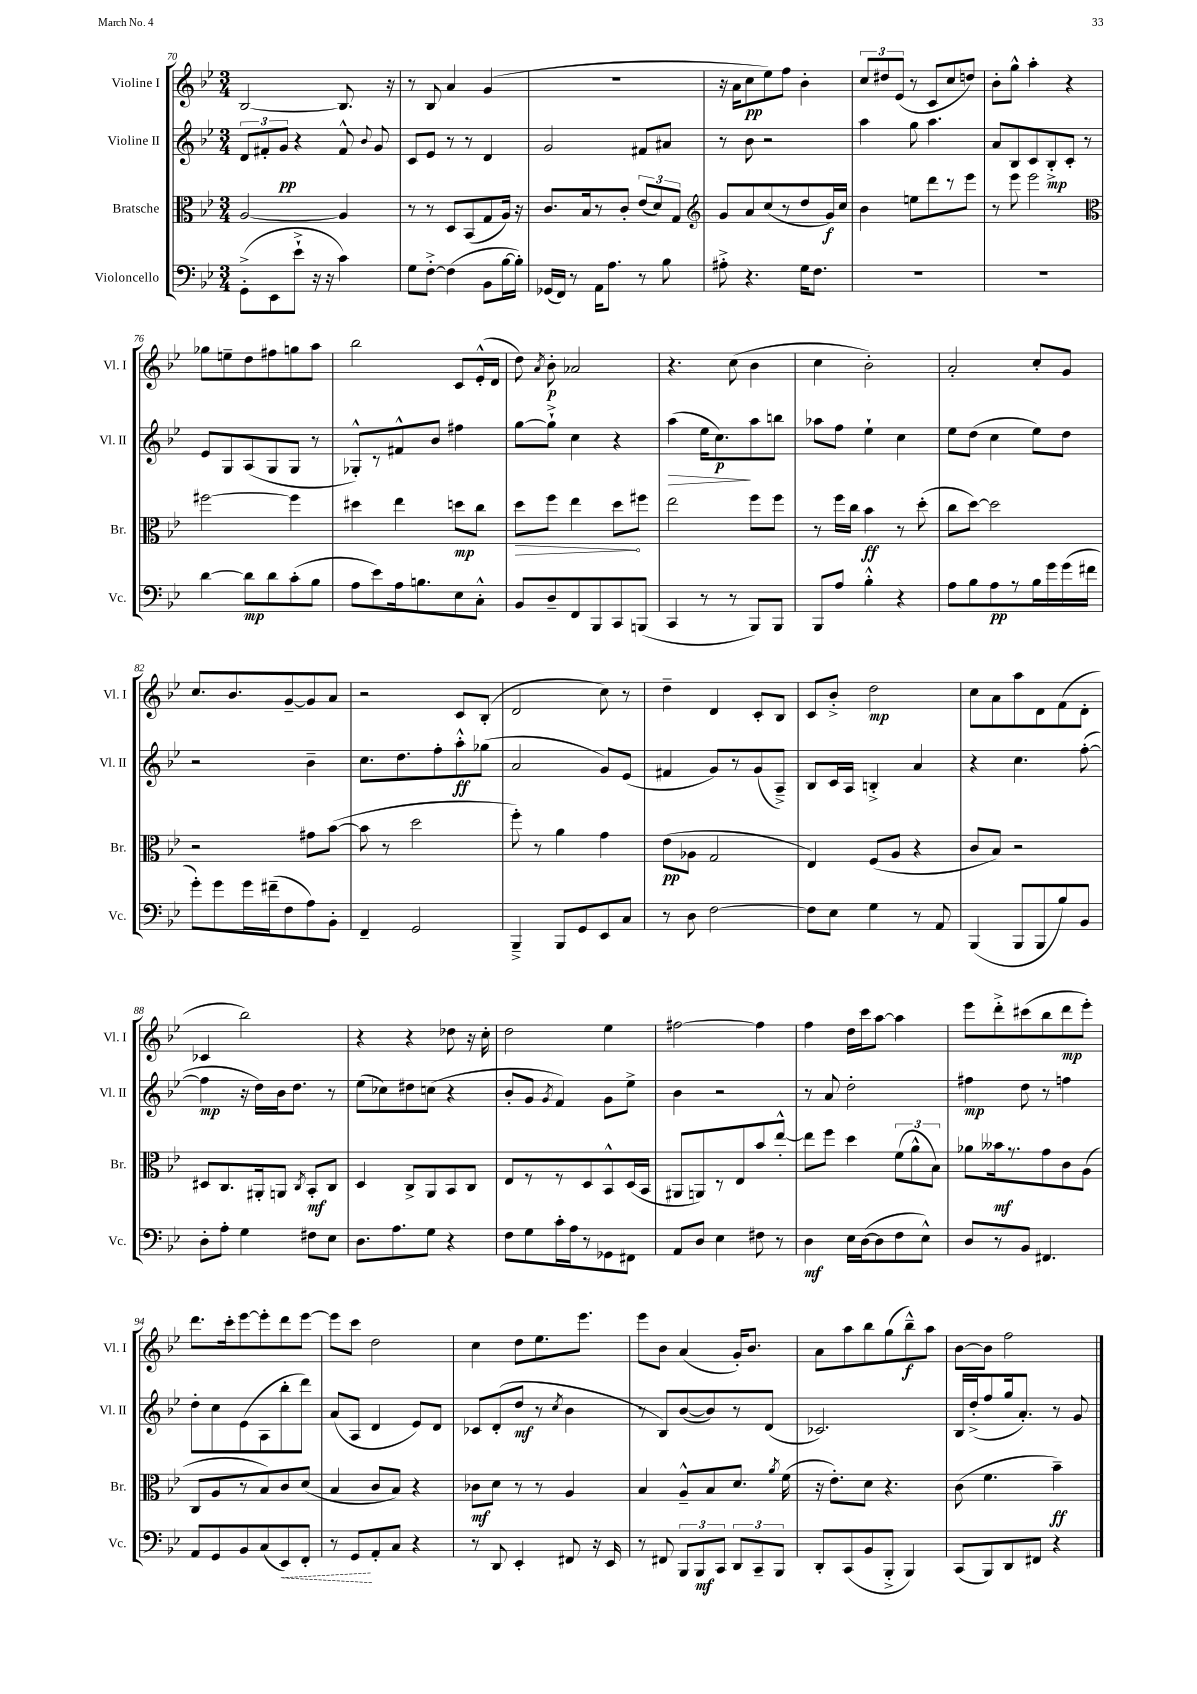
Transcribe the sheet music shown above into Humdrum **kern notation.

**kern	**kern	**kern	**kern
*staff4	*staff3	*staff2	*staff1
*clefF4	*clefC3	*clefG2	*clefG2
*k[b-e-]	*k[b-e-]	*k[b-e-]	*k[b-e-]
*M3/4	*M3/4	*M3/4	*M3/4
(8GG'^\L	[2A/	12d/L	[2B-/
.	.	12f#'/	.
8EE-\	.	.	.
.	.	12g/J	.
8e-`^\J	.	4r	.
16r	.	.	.
16r	.	.	.
4c\)	4A/]	8f#^^/	8.B-/]
.	.	8qqb-/	.
.	.	8g/	.
.	.	.	16r
=	=	=	=
8G\L	8r	8c/L	8r
[8F'^\J	8r	8e-/J	8B-/
(4F\]	8D/L	8r	4a/
.	(8BB-/	8r	.
8BB-\L	8G/	4d/	(4g/
[16B-\L	16A/Jk)	.	.
16B-'\]JJ)	16r	.	.
=	=	=	=
(16GG-/LL	8.c/L	2g/	2.r
16FF/JJ)	.	.	.
8r	.	.	.
.	16B-/k	.	.
16AA\LK	8r	.	.
8.A\J	.	.	.
.	8c'/J	.	.
8r	(12e-/L	8f#/L	.
.	12d/)	.	.
8B-\	.	8a#/J	.
.	12G/J	.	.
=	=	=	=
*	*clefG2	*	*
8A#'^\	8g/L	8r	16r
.	.	.	16a\LK
4.r	8a/	8b-\	8cc\
.	(8cc/	2r	8ee-\)
.	8r	.	8ff\J
16G\LK	8dd/	.	4b-'\
8.F\J	.	.	.
.	16g/L)	.	.
.	16cc/JJ	.	.
=	=	=	=
2.r	4b-\	4aa\	12cc/L
.	.	.	12dd#/
.	.	.	(12e-/J
.	8ee\L	8gg\	8r
.	8ddd\	4.aa\	8c/L
.	8r	.	8cc/
.	8eee-\J	.	8dd/J)
=	=	=	=
2.r	8r	8a/L	8b-'\L
.	8eee-\	8B-/	8gg^^\J
.	2eee-\	8c/	4aa'\
.	.	8B-'^/	.
.	.	8c'/J	4r
.	.	8r	.
=	=	=	=
*	*clefC3	*	*
[4d\	[2ff#\	8e-/L	8gg-\L
.	.	8G/	8ee~\
8d\]L	.	(8A/	8dd\
8d\	.	8G/	8ff#\
(8c'\	4ff#\]	8G/J	8gg\
8B-\J	.	8r	8aa\J
=	=	=	=
8A\L	4dd#\	8G-'^^/L)	2bb-\
8e-\)	.	8r	.
16A\k	4ee-\	8f#^^/	.
8.B\	.	.	.
.	.	8b-/J	.
8E-\	8dd\L	4ff#\	8c/L
8C'^^\J	8cc\J	.	(16e-'^^/L
.	.	.	16d/JJ
=	=	=	=
8BB-/L	8dd\L	[8gg\L	8dd\)
.	.	.	8qa/
8D~/	8ff\J	8gg`^\]J	8b-'\
8FF/	4ee-\	4cc\	2a-/
8BBB-/	.	.	.
8CC/	8dd\L	4r	.
(8BBB/J	8ff#\J	.	.
=	=	=	=
4CC/	2ee-\	(4aa\	4.r
8r	.	16ee-\LK	.
.	.	8.cc\)	.
8r	.	.	(8cc\
8BBB-/L)	8ff\L	8aa\	4b-\
8BBB-/J	8ff\J	8bb\J	.
=	=	=	=
8BBB-/L	8r	8aa-\L	4cc\
8A/J	16ff\LL	8ff\J	.
.	16cc\JJ	.	.
4B-'^^\	4b-\	4ee-`\	2b-'\)
4r	8r	4cc\	.
.	(8dd'\	.	.
=	=	=	=
8A\L	8cc\L	8ee-\L	2a'/
8B-\	[8dd\J)	(8dd\J	.
8A\	2dd\]	4cc\	.
8r	.	.	.
16B-\L	.	8ee-\L)	8cc'/L
16g\	.	.	.
(16g\	.	8dd\J	8g/J
16f#\JJ	.	.	.
=	=	=	=
8g'\L)	2r	2r	8.cc/L
8g\	.	.	.
.	.	.	8.b-/
16g\L	.	.	.
(16f#~\J	.	.	.
8F\	.	.	[8g~/
8A\)	8g#\L	4b-~\	8g/]
8BB-'\J	([8b-\J	.	8a/J
=	=	=	=
4FF~/	8b-\]	8.cc\L	2r
.	8r	.	.
.	.	8.dd\	.
2GG/	2dd\	.	.
.	.	8ff'\	.
.	.	8aa'^^\	8c/L
.	.	(8gg-\J	(8B-'/J
=	=	=	=
4BBB-~^/	8ff'\)	2a/	2d/
.	8r	.	.
8BBB-/L	4a\	.	.
8GG/	.	.	.
8EE-/	4g\	8g/L)	8cc\)
8C/J	.	(8e-/J	8r
=	=	=	=
8r	(8e-\L	4f#/	4dd~\
8D\	8A-\J	.	.
[2F\	2G/	8g/L)	4d/
.	.	8r	.
.	.	(8g/	8c'/L
.	.	8A~^/J)	8B-/J
=	=	=	=
8F\]L	4E-/)	8B-/L	8c/L
8E-\J	.	16c/L	8b-'^/J
.	.	16A/JJ	.
4G\	(8F/L	4B'^/	2dd\
.	8A/J	.	.
8r	4r	4a/	.
8AA/	.	.	.
=	=	=	=
(4BBB-/	8c/L	4r	8cc\L
.	8B-/J)	.	8a\
8BBB-/L	2r	4.cc\	8aa\
8BBB-/	.	.	8d\
8B-/)	.	.	(8f\
8BB-/J	.	([8ff'\	8d'\J
=	=	=	=
8D'\L	8D#/L	4ff\]	4c-/
8A'\J	8.C/	.	.
4G\	.	16r	2bb-\)
.	16AA#'/k	16dd\LL)	.
.	8AA/J	16b-\J	.
.	.	8.dd\J	.
.	8qC/	.	.
8F#\L	8BB-'/L	.	.
8E-\J	8C/J	8r	.
=	=	=	=
8.D\L	4D/	(8ee-\L	4r
.	.	8cc-\)	.
8.A\	.	.	.
.	8C^/L	8dd#\	4r
8G\J	8AA/	(8cc\J	.
4r	8BB-/	4r	8dd-\
.	8C/J	.	16r
.	.	.	16cc'\
=	=	=	=
8F\L	8E-/L	8b-'/L	2dd\
8G\	8r	8g/J	.
.	.	8qg/	.
16c'\L	8r	4f/)	.
16A\J	.	.	.
8r	8D/	.	.
8GG-\	8BB-^^/	8g\L	4ee-\
8FF#\J	(16D/L	8ee-^\J	.
.	16BB-/JJ	.	.
=	=	=	=
8AA/L	8AA#/L	4b-\	[2ff#\
8D/J	8AA/)	.	.
4E-\	8r	2r	.
.	8E-/	.	.
8F#\	8b-/	.	4ff#\]
8r	[8ee-'^^/J	.	.
=	=	=	=
4D\	8ee-\]L	8r	4ff\
.	8ff\J	8a/	.
16E-\LL	4dd\	2dd'\	16dd\LL
([16D\J	.	.	16ccc\J
8D\]	.	.	[8aa\J
8F\	(12f\L	.	4aa\]
.	12a^^\	.	.
8E-^^\J)	.	.	.
.	12B-\J)	.	.
=	=	=	=
8D/L	8a-\L	4ff#\	8eee-\L
8r	16b--\k	.	8ddd'^\
.	8.r	.	.
8BB-/J	.	8dd\	(8ccc#\
4.FF#/	8g\	8r	8bb-\
.	8c\	4ff\	8ddd\
.	(8A\J	.	8eee-'\J)
=	=	=	=
8AA/L	8C/L	8dd'\L	8.ddd\L
8GG/	8A/	8cc\	.
.	.	.	16ccc'\k
8BB-/	8r	(8e-\	[8eee-\
(8C/	8B-/)	8A\	8eee-'\]
8EE-/)	8c/	8bb-'\	8ddd\
8FF'/J	(8d/J	8ddd\J)	[8eee-\J
=	=	=	=
8r	4B-/	(8a/L	8eee-\]L
8GG/L	.	8A/J	8ccc\J
8AA'/	8c/L	4d/	2dd\
8C/J	8B-/J)	.	.
4r	4r	8e-/L)	.
.	.	8d/J	.
=	=	=	=
8r	8c-\L	8c-/L	4cc\
8DD/	8d\J	(8d'/	.
4EE-'/	8r	8dd/J	8dd\L
.	8r	8r	8.ee-\
.	.	8qcc/	.
8FF#/	4A/	4b-\	.
.	.	.	8.eee-\J
16r	.	.	.
16EE-/	.	.	.
=	=	=	=
8r	4B-/	8r	8eee-\L
8FF#/	.	8B-/L)	8b-\J
12BBB-/L	8A~^^/L	([8b-/	(4a/
12BBB-/	.	.	.
.	8B-/	8b-/])	.
12CC/J	.	.	.
12DD/L	8.d/J	8r	16g'/LK)
.	.	.	8.b-/J
12CC~/	.	.	.
.	.	(8d/J	.
12BBB-/J	.	.	.
.	8qa/	.	.
.	(16f\	.	.
=	=	=	=
8DD'/L	16r	2.c-/)	8a\L
.	8.e-'\L)	.	.
(8CC/	.	.	8aa\
8BB-/	8d\J	.	8bb-\
8BBB-'^/J	4.r	.	(8gg\
4BBB-/)	.	.	8bb-~^^\)
.	.	.	8aa\J
=	=	=	=
(8CC/L	(8c\	16B-/LL	[8b-\L
.	.	(16dd'^/J	.
8BBB-/)	4.f\	8ff/	8b-\]J
8DD/	.	16gg/k	2ff\
.	.	8.a'/J)	.
8FF#/J	.	.	.
4r	4b-~\)	8r	.
.	.	8g/	.
==	==	==	==
*-	*-	*-	*-
